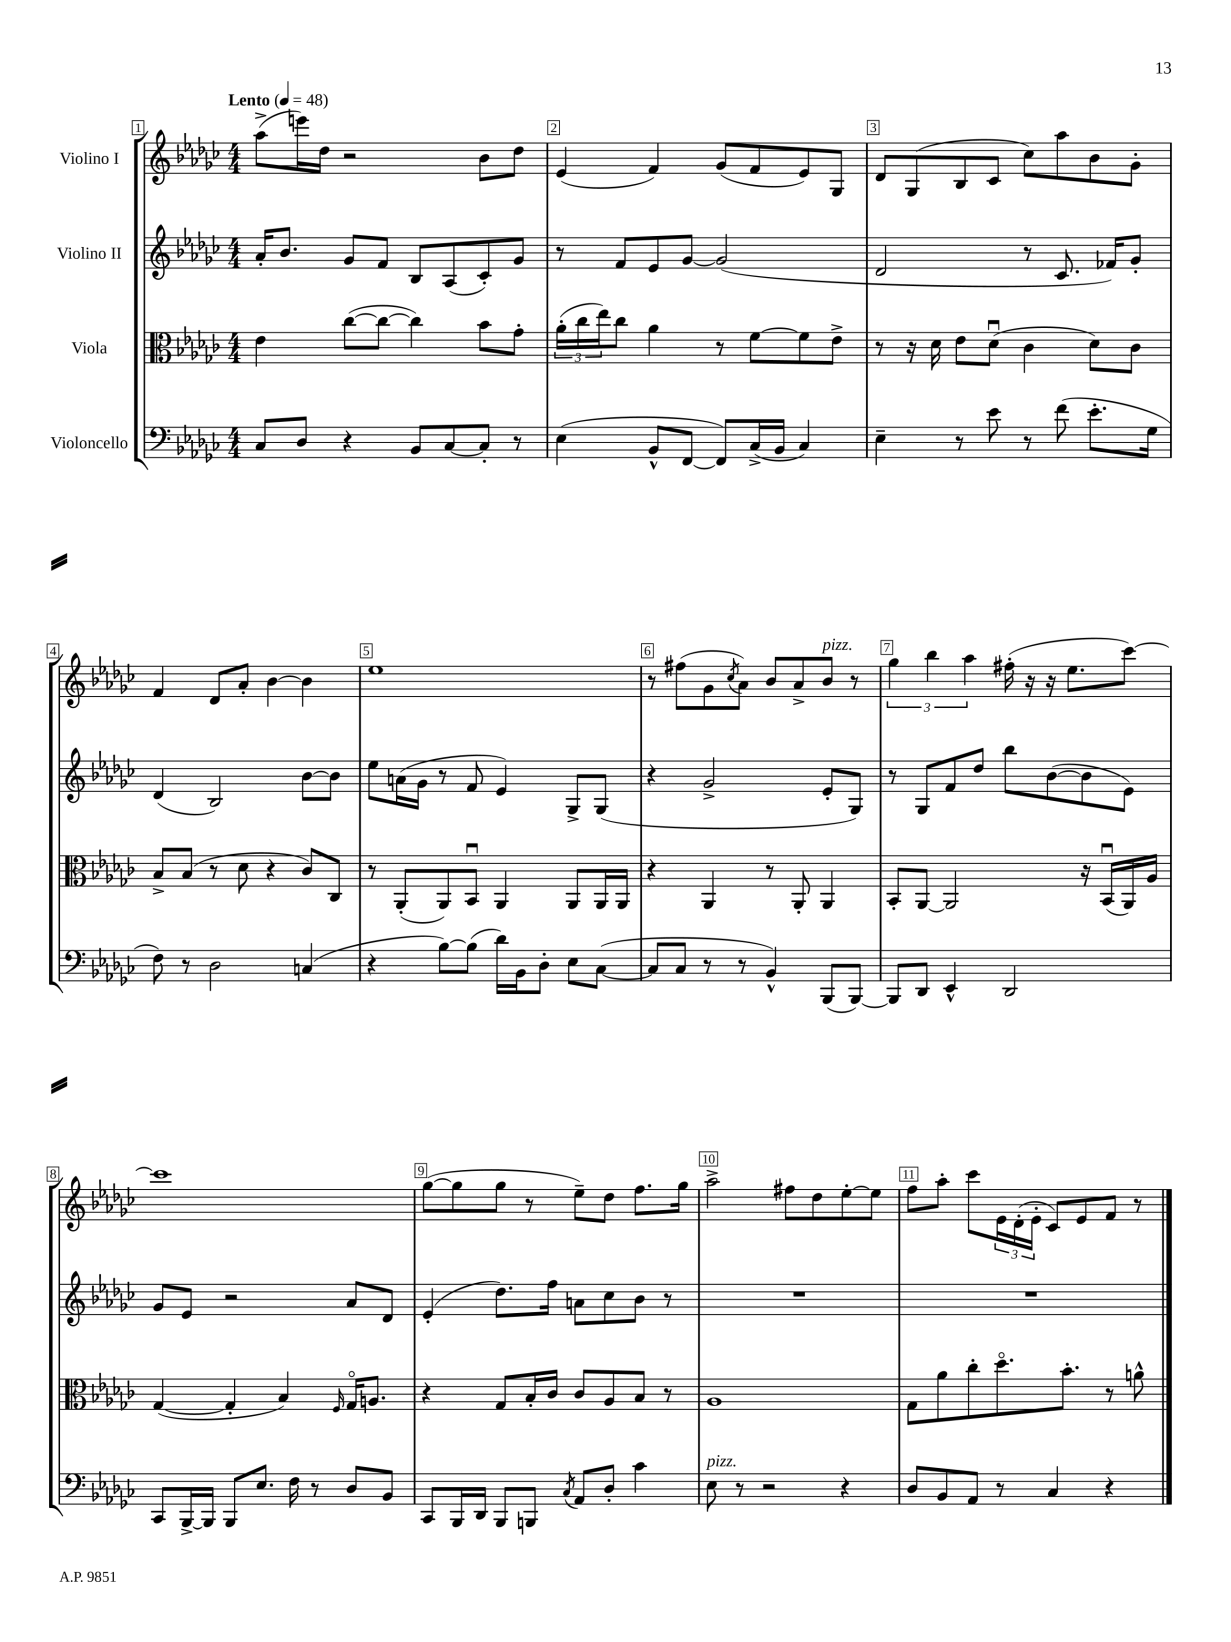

**kern	**kern	**kern	**kern
*staff4	*staff3	*staff2	*staff1
*clefF4	*clefC3	*clefG2	*clefG2
*k[b-e-a-d-g-c-]	*k[b-e-a-d-g-c-]	*k[b-e-a-d-g-c-]	*k[b-e-a-d-g-c-]
*M4/4	*M4/4	*M4/4	*M4/4
*MM48	*MM48	*MM48	*MM48
8C-	4e-	16a-'	(8aa-^
.	.	8.b-	.
8D-	.	.	16eee)
.	.	.	16dd-
4r	([8cc-	8g-	2r
.	8cc-_	8f	.
8BB-	4cc-])	8B-	.
[8C-	.	(8A-	.
8C-']	8b-	8c-')	8b-
8r	8g-'	8g-	8dd-
=	=	=	=
(4E-	(24a-'	8r	(4e-
.	24cc-	.	.
.	24ee-)	.	.
.	8cc-	8f	.
8BB-^^	4a-	8e-	4f)
[8FF	.	[8g-	.
8FF])	8r	(2g-]	(8g-
(16C-^	[8f	.	8f
16BB-	.	.	.
4C-)	8f]	.	8e-)
.	8e-^	.	8G-
=	=	=	=
4E-~	8r	2d-	8d-
.	16r	.	(8G-
.	16d-	.	.
8r	8e-	.	8B-
8e-	(8d-u	.	8c-
8r	4c-	8r	8cc-)
(8f	.	8.c-	8aa-
8.e-'	8d-)	.	8b-
.	.	16f-)	.
.	8c-	8g-'	8g-'
16G-	.	.	.
=	=	=	=
8F)	8B-^	(4d-	4f
8r	(8B-	.	.
2D-	8r	2B-)	8d-
.	8d-	.	8a-'
.	4r	.	[4b-
(4C	8c-)	[8b-	4b-]
.	8C-	8b-]	.
=	=	=	=
4r	8r	8ee-	1ee-
.	(8AA-'	(16a	.
.	.	16g-	.
[8B-)	8AA-)	8r	.
(8B-]	8BB-u	8f	.
16d-)	4AA-	4e-)	.
16BB-	.	.	.
8D-'	.	.	.
8E-	8AA-	8G-^	.
([8C-	16AA-	(8G-	.
.	16AA-	.	.
=	=	=	=
8C-]	4r	4r	8r
8C-	.	.	(8ff#
8r	4AA-	2g-^	8g-
.	.	.	8qcc-
8r	.	.	8a-)
4BB-^^)	8r	.	8b-
.	8AA-'	.	8a-^
(8BBB-	4AA-	8e-'	8b-
[8BBB-)	.	8G-)	8r
=	=	=	=
8BBB-]	8BB-'	8r	6gg-
8DD-	[8AA-	8G-	.
.	.	.	6bb-
4EE-^^	2AA-]	8f	.
.	.	.	6aa-
.	.	8dd-	.
2DD-	.	8bb-	(16ff#'
.	.	.	16r
.	.	([8b-	16r
.	.	.	8.ee-
.	16r	8b-]	.
.	(16BB-u	.	.
.	16AA-)	8e-)	[8ccc-)
.	16A-	.	.
=	=	=	=
8CC-	([4G-	8g-	1ccc-]
[16BBB-^	.	8e-	.
16BBB-]	.	.	.
8BBB-	4G-']	2r	.
8.E-	.	.	.
.	4B-)	.	.
16F	.	.	.
8r	.	.	.
.	16qqF	.	.
8D-	16G-o	8a-	.
.	8.A	.	.
8BB-	.	8d-	.
=	=	=	=
8CC-	4r	(4e-'	([8gg-
16BBB-	.	.	8gg-]
16DD-	.	.	.
8BBB-	8G-	8.dd-)	8gg-
8BBB	16B-'	.	8r
.	16c-	16ff	.
8qC-	.	.	.
8AA-	8c-	8a	8ee-~)
8D-'	8A-	8cc-	8dd-
4c-	8B-	8b-	8.ff
.	8r	8r	.
.	.	.	16gg-
=	=	=	=
8E-	1A-	1r	2aa-^
8r	.	.	.
2r	.	.	.
.	.	.	8ff#
.	.	.	8dd-
4r	.	.	[8ee-'
.	.	.	8ee-]
=	=	=	=
8D-	8G-	1r	8ff
8BB-	8a-	.	8aa-'
8AA-	8cc-'	.	8ccc-
8r	8.dd-o	.	24e-
.	.	.	(24d-'
.	.	.	24e-'
4C-	.	.	8c-)
.	8.b-'	.	.
.	.	.	8e-
4r	8r	.	8f
.	8a^^	.	8r
==	==	==	==
*-	*-	*-	*-
